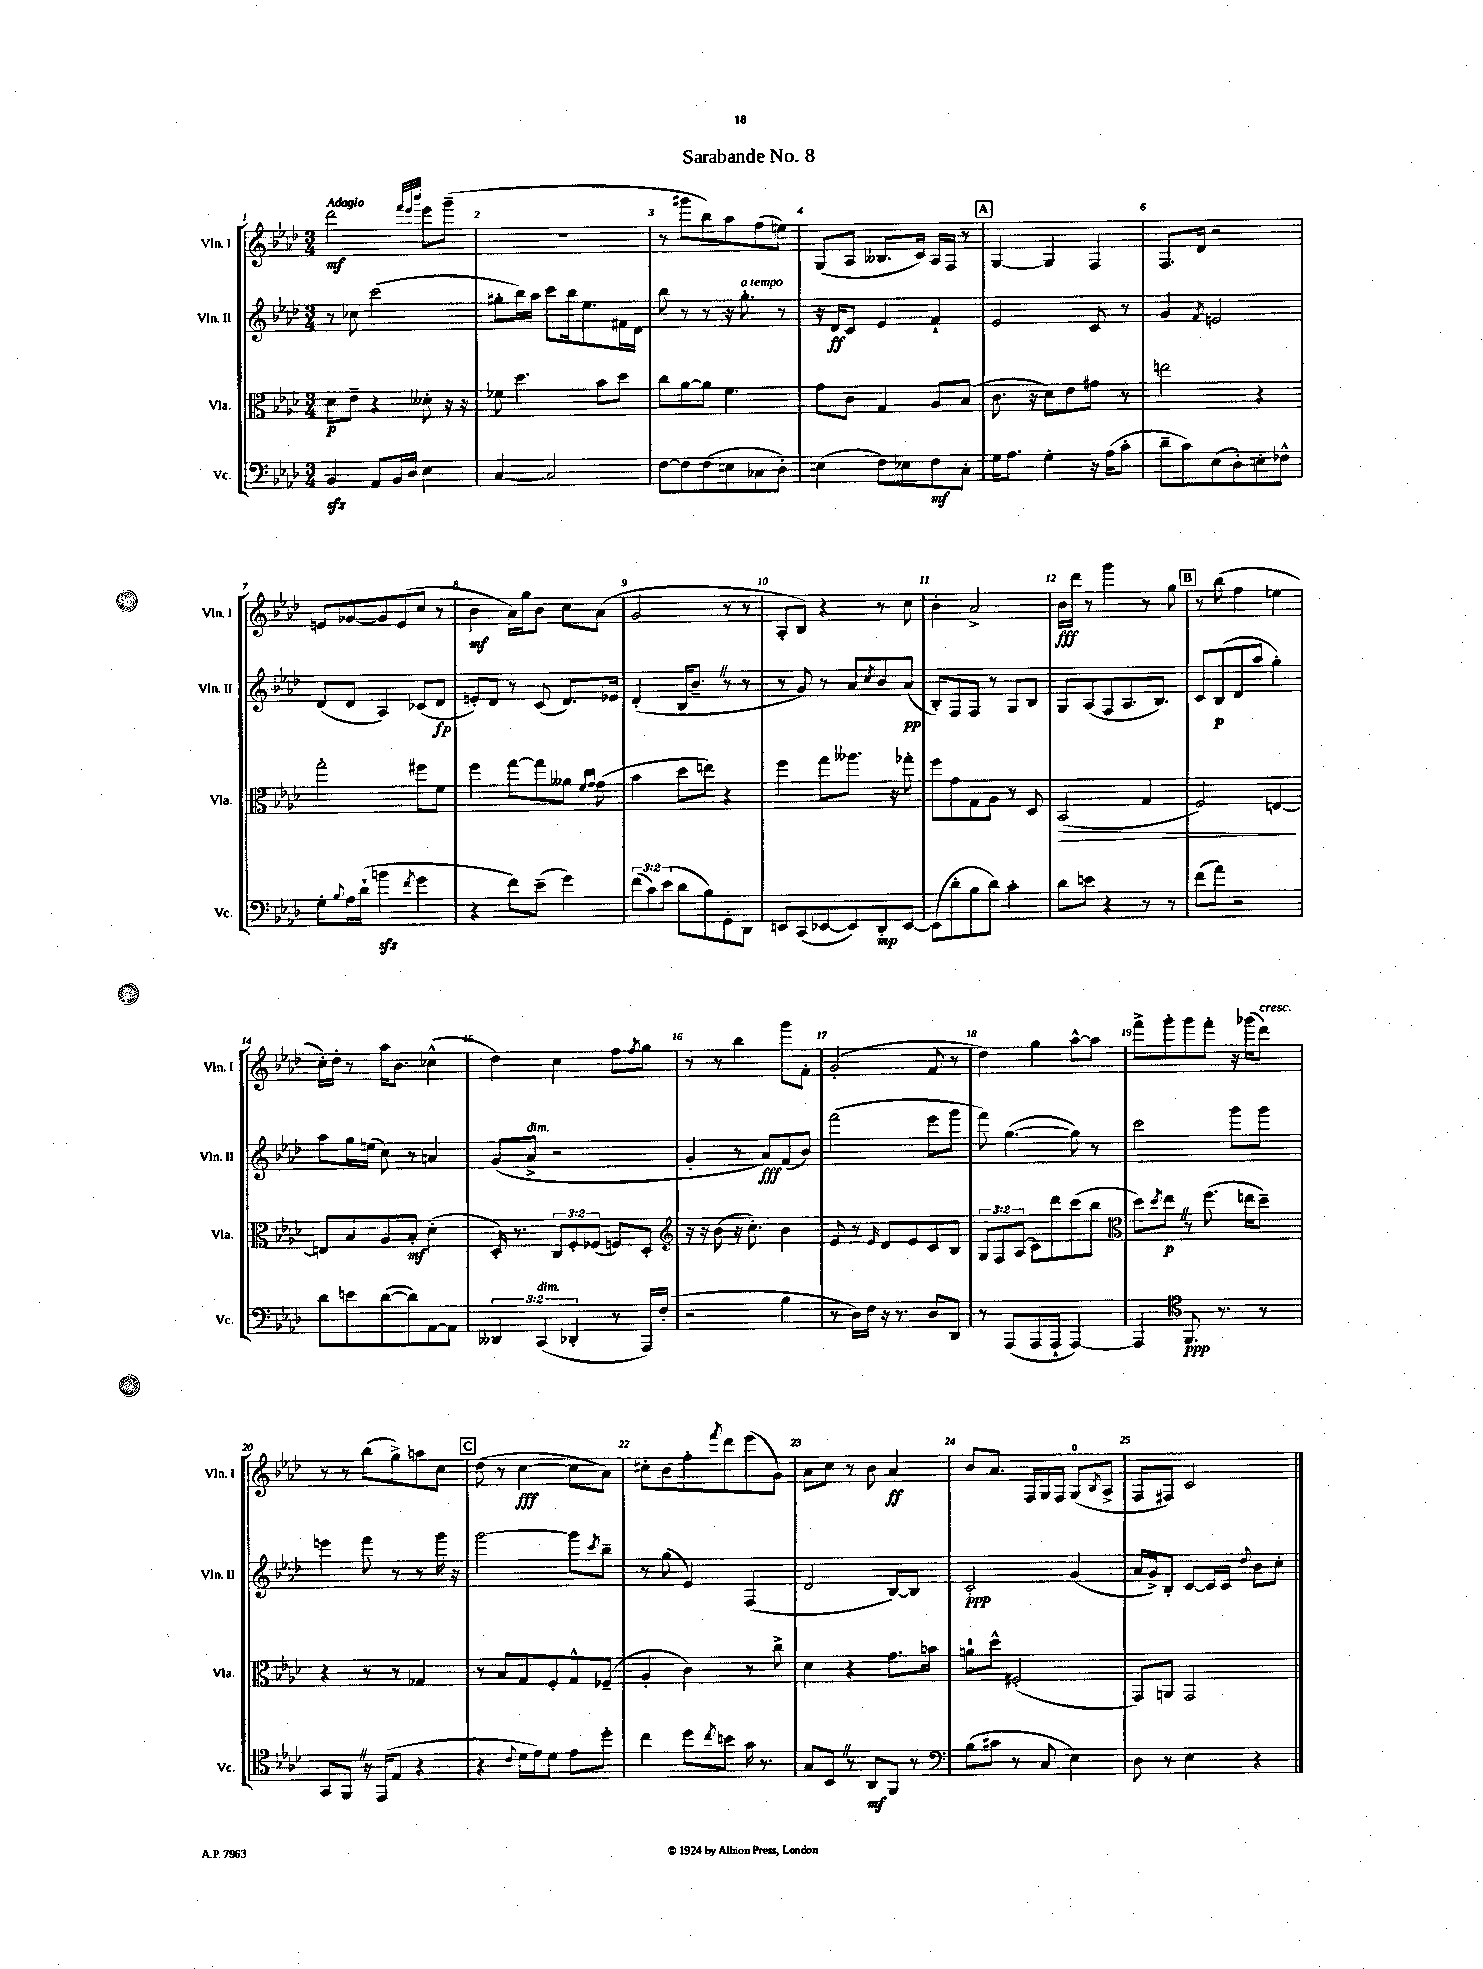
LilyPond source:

\header { title = "Sarabande No. 8" }
<<
\new StaffGroup <<
\new Staff = "s0" \with { instrumentName = "Vln. I" shortInstrumentName = "Vln. I" } {
    \clef treble \key aes \major \numericTimeSignature \time 3/4 \tempo "Adagio"
    des'''2\mf \grace { f'''32 ees'''32 bes'''32 } ees'''8 g'''8--( |
    R2. |
    r8 gis'''8 bes''8) aes''8 f''8( e''8) |
    g8( aes8 beses8. c'16) aes16 f16 r8 |
    \mark \markup { \box "A" } g4~ g4 f4 |
    f8. des'16 r2 |
    e'8 ges'8~ ges'8 e'8( c''8 r8 |
    bes'4\mf aes'16) g''16 bes'8 c''8 aes'8( |
    g'2 r8 r8 |
    aes8-. bes8) r4 r8 c''8 |
    bes'4-. aes'2-> |
    bes'16\fff des'''16 r8 g'''4 r8 g''8 |
    \mark \markup { \box "B" } r8 bes''8( f''4 e''4 |
    c''16-.) des''16-. r8 aes''16 bes'8. ces''4-^( |
    des''4) c''4 f''8 \acciaccatura { f''8 } g''8 |
    r8 r8 bes''4 g'''8 f'8-. |
    g'2-.( f'8 r8 |
    des''4) g''4 aes''8~-^ aes''8 |
    f'''8-> g'''8-. g'''8 f'''8-. r16 ges'''16( des'''8^\markup { \italic "cresc." }) |
    r8 r8 bes''8( g''8->) a''8 c''8 |
    \mark \markup { \box "C" } des''8( r8 c''4~\fff c''8 aes'8) |
    cis''8-. bes'8 f''8-. \acciaccatura { f'''8 } des'''8 ees'''8( g'8) |
    aes'8 c''8 r8 bes'8 aes'4\ff |
    bes'8 aes'8. f16 g16 f16 g8-0( \acciaccatura { bes8 } aes8-> |
    f8 fis8) c'2 \bar "|." |
}
\new Staff = "s1" \with { instrumentName = "Vln. II" shortInstrumentName = "Vln. II" } {
    \clef treble \key aes \major \numericTimeSignature \time 3/4
    r8 ces''8 c'''2( |
    gis''8-. bes''16) aes''16 c'''8 bes''16 ees''8. fis'16 des'16 |
    bes''8 r8 r8 r16 g''8.-.^\markup { \italic "a tempo" } r8 |
    r16 des'16\ff c'8 ees'4 f'4-! |
    \mark \markup { \box "A" } ees'2 c'8 r8 |
    g'4 \acciaccatura { f'8 } e'2 |
    des'8( des'8 aes4) ces'8( des'8\fp |
    e'8-.) des'8 r8 c'8( des'8.) ees'16 |
    des'4-.( bes16 bes'8.-- \once \override BreathingSign.text = \markup { \musicglyph "scripts.caesura.straight" } \breathe r8 r8 |
    r8 g'8) r8 aes'8 \acciaccatura { c''8 } bes'8 aes'8\pp( |
    bes8-.) f8 f8 r8 g8 bes8 |
    g8 aes8( f8 aes8. bes8.) |
    \mark \markup { \box "B" } c'8 bes8\p( des'8 aes''8 g''4-.) |
    aes''8 g''16 e''16( c''8) r8 a'4 |
    g'8( aes'8->^\markup { \italic "dim." } r2 |
    g'4-. r8 aes'8\fff) f'8( bes'8) |
    f'''2( ees'''8 g'''8 |
    f'''8) g''4.~( g''8) r8 |
    c'''2 g'''8 g'''8 |
    e'''4 f'''8 r8 r8 g'''16 r16 |
    \mark \markup { \box "C" } g'''2~ g'''8 \acciaccatura { c'''8 } bes''8-- |
    r8 g''8( ees'4) f4( |
    des'2 bes8~) bes8 |
    c'2-.\ppp g'4( |
    aes'16 g'16->) bes8-. c'8~ c'16 c'16 \appoggiatura { des''8 } bes'8 c''8-. \bar "|." |
}
\new Staff = "s2" \with { instrumentName = "Vla." shortInstrumentName = "Vla." } {
    \clef alto \key aes \major \numericTimeSignature \time 3/4 \override Staff.TupletNumber.text = #tuplet-number::calc-fraction-text
    des'8\p ees'8-- r4 deses'8-. r16 r16 |
    fes'8 des''4. bes'8 des''8 |
    c''8 aes'8~ aes'8 f'4. |
    g'8 c'8 g4 aes8 bes8( |
    \mark \markup { \box "A" } c'8. r16 des'8) ees'8 gis'8 r8 |
    e''2 r4 |
    g''2-. fis''8 f'8 |
    f''4 g''8~ g''8 aeses'8 \grace { f'16 g'16 } g'8( |
    bes'4 des''8 e''8) r4 |
    f''4 g''8 aeses''8. r16 ges''8-. |
    f''8 g'8 g8 aes8 r8 des8 |
    bes,2\>( g4 |
    \mark \markup { \box "B" } f2) e4~\! |
    e8 bes8 aes8 bes8-.\mf des'4-.( |
    des16-.) r8. \tuplet 3/2 { c8 f8-. fes8( } f8) des8-. |
    \clef treble r16 r16 bes'8( r16 c''8.-.) bes'4 |
    ees'8 r8 \grace { ees'16 } des'8 ees'8 c'8 bes8 |
    \tuplet 3/2 { g8 f8 aes8( } c'8) des'''8 c'''8( bes''8 |
    \clef alto des''8) \acciaccatura { des''8 } ees''8\p \once \override BreathingSign.text = \markup { \musicglyph "scripts.caesura.straight" } \breathe r8 f''8.( e''16 des''8--) |
    r4 r8 r8 ges4 |
    \mark \markup { \box "C" } r8 bes8 g8 f8-. g8-^ fes8--( |
    aes4-. c'4) r8 c''8-> |
    des'4 r4 g'8. b'16 |
    a'8-0 des''8-^ fis2-.( |
    g,8) a,8 g,2 \bar "|." |
}
\new Staff = "s3" \with { instrumentName = "Vc." shortInstrumentName = "Vc." } {
    \clef bass \key aes \major \numericTimeSignature \time 3/4 \override Staff.TupletNumber.text = #tuplet-number::calc-fraction-text
    bes,4\sfz aes,8 bes,16 des16 ees4 |
    c4~ c2 |
    f8~ f8 f8( e8 ces8 des8-.) |
    e4( f8) ees8 f8\mf c8-. |
    \mark \markup { \box "A" } g16 aes8. g4-. r16 aes16( c'8-. |
    des'8-- c'8) ees8( des8-.) e8-. fes8-^ |
    g8-. \appoggiatura { bes8 } aes16 des'16-!( b'4\sfz \acciaccatura { f'8 } g'4 |
    r4 f'8) ees'8--( g'4) |
    \tuplet 3/2 { f'8( c'8) ees'8( } des'8 bes8) g,8-. des,8 |
    e,8 c,8( ees,8~ ees,8) des,8-.\mp ees,8~ |
    ees,8( des'8-. bes8 des'8) c'4-. |
    des'8 e'8 r4 r8 r8 |
    \mark \markup { \box "B" } f'8( aes'8) r2 |
    des'8 e'8 des'8~( des'8) aes,8~ aes,8 |
    \tuplet 3/2 { deses,4 c,4^\markup { \italic "dim." }( des,4-. } r8 aes,,16) f16-.( |
    r2 bes4 |
    r8 des16) f16 r16 r8. des8 des,8 |
    r8 aes,,8( aes,,8 aes,,8-! aes,,4~) |
    aes,,4 \clef tenor f,8.\ppp r8. r8 |
    g,8 f,8 \once \override BreathingSign.text = \markup { \musicglyph "scripts.caesura.straight" } \breathe r16 ees,16( ees8 r4 |
    \mark \markup { \box "C" } r4 \appoggiatura { c'8 } des'16 ees'16) des'8 ees'8 des''8-. |
    c''4 des''8 \acciaccatura { c''8 } b'8 g'16 r8. |
    g8 bes,8 \once \override BreathingSign.text = \markup { \musicglyph "scripts.caesura.straight" } \breathe r8 aes,8\mf f,8 r8 |
    \clef bass bes8( cis'8 r8 c8 ees4) |
    des8 r8 ees4 r4 \bar "|." |
}
>>
>>
\layout { \context { \Score \override BarNumber.break-visibility = ##(#f #t #t) barNumberVisibility = #all-bar-numbers-visible } }
